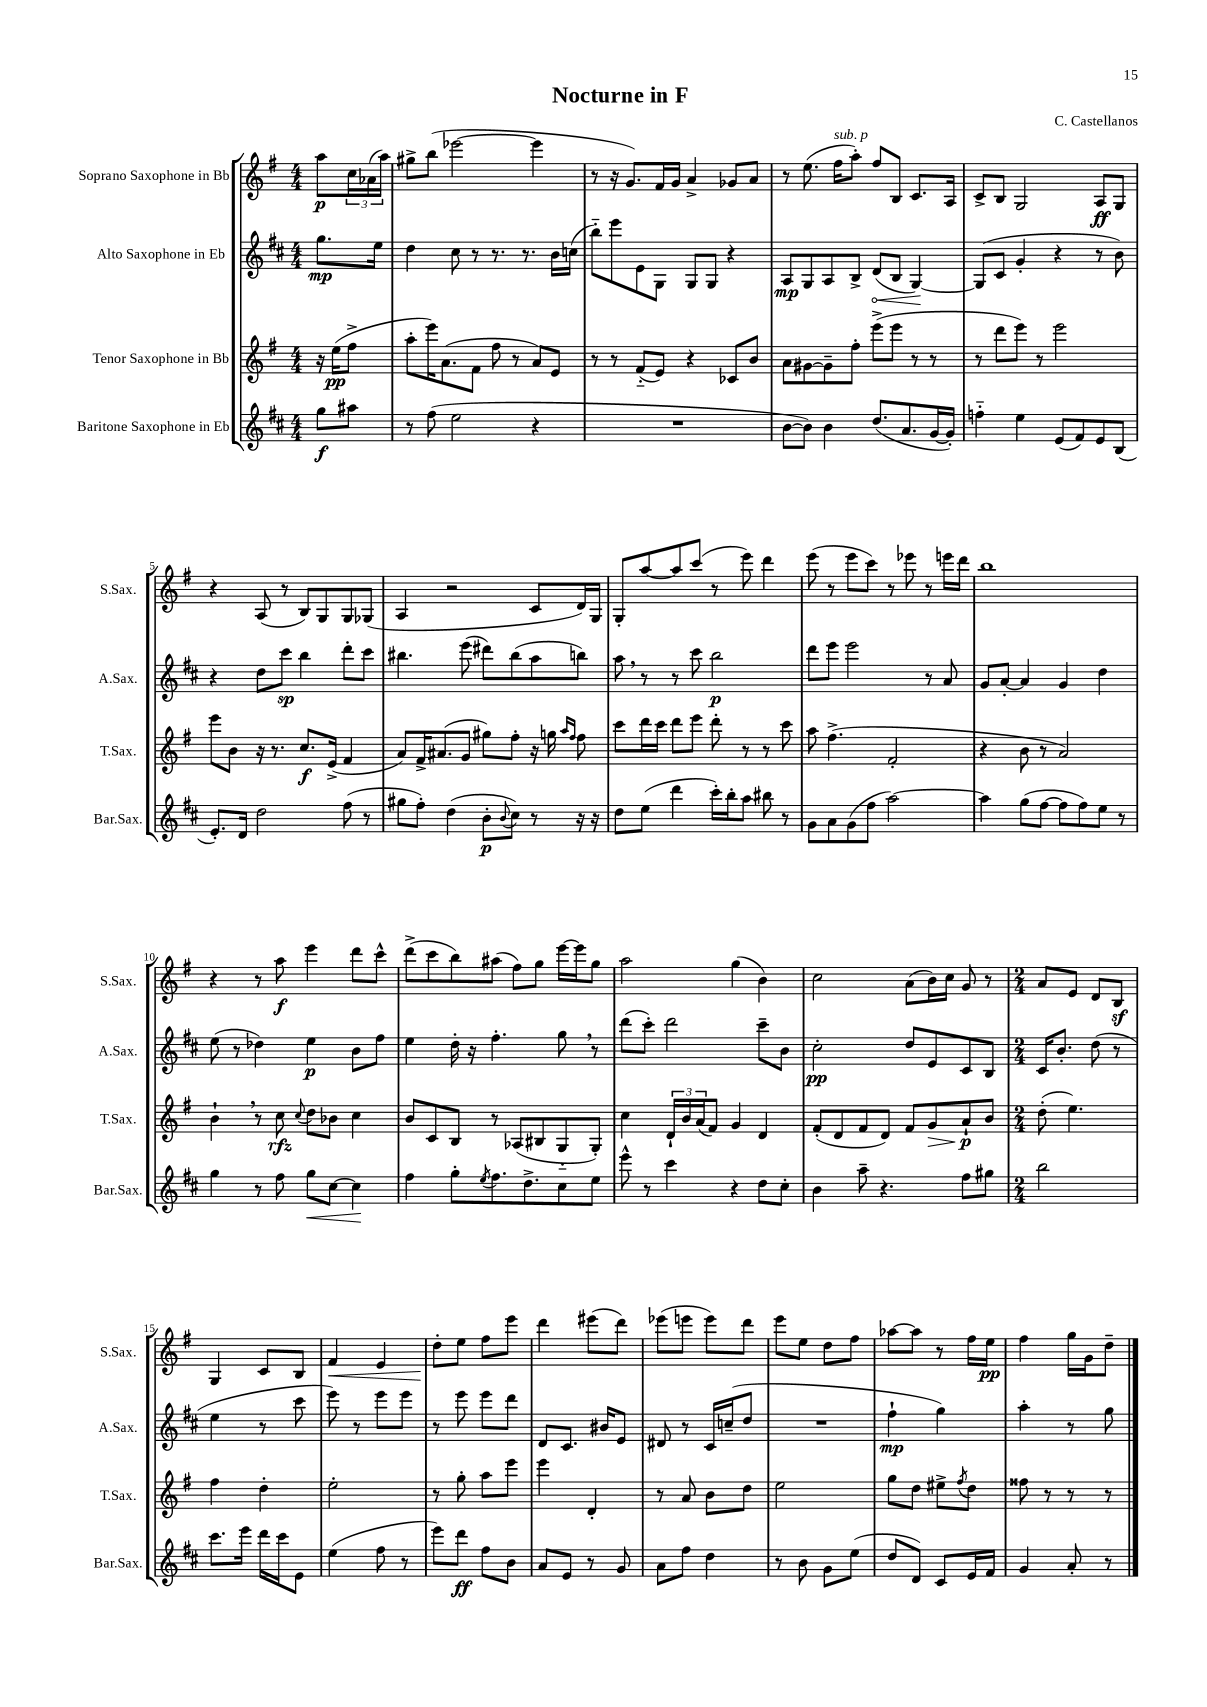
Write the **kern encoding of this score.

**kern	**dynam	**kern	**dynam	**kern	**dynam	**kern	**dynam
*part4	*part4	*part3	*part3	*part2	*part2	*part1	*part1
*staff4	*staff4	*staff3	*staff3	*staff2	*staff2	*staff1	*staff1
*I"Baritone Saxophone in Eb	*	*I"Tenor Saxophone in Bb	*	*I"Alto Saxophone in Eb	*	*I"Soprano Saxophone in Bb	*
*I'Bar.Sax.	*	*I'T.Sax.	*	*I'A.Sax.	*	*I'S.Sax.	*
*clefG2	*	*clefG2	*	*clefG2	*	*clefG2	*
*k[f#c#]	*	*k[f#]	*	*k[f#c#]	*	*k[f#]	*
*M4/4	*	*M4/4	*	*M4/4	*	*M4/4	*
=	=	=	=	=	=	=	=
8gg\L	f	16r	.	8.gg\L	mp	8aa\L	p
.	.	(16ee\KL	pp	.	.	.	.
8aa#X\J	.	8ff#^\J	.	.	.	24cc\L	.
.	.	.	.	.	.	(24a-X\	.
.	.	.	.	16ee\Jk	.	.	.
.	.	.	.	.	.	24aa\JJ)	.
=1	=1	=1	=1	=1	=1	=1	=1
8r	.	8aa'\L	.	4dd\	.	8gg#X^\L	.
(8ff#\	.	16eee\K)	.	.	.	(8bb\J	.
.	.	(8.a\	.	.	.	.	.
2ee\	.	.	.	8cc#\	.	[2eee-X\	.
.	.	8f#\J	.	8r	.	.	.
.	.	8ff#\	.	8.r	.	.	.
.	.	8r	.	.	.	.	.
.	.	.	.	8.r	.	.	.
4r	.	8a/L)	.	.	.	4eee-\]	.
.	.	8e/J	.	16b\LL	.	.	.
.	.	.	.	(16ccn\JJ	.	.	.
=2	=2	=2	=2	=2	=2	=2	=2
1r	.	8r	.	8bb\L)	.	8r	.
.	.	8r	.	8eee\	.	16r	.
.	.	.	.	.	.	8.g/L)	.
.	.	(8f#/L	.	8e\	.	.	.
.	.	8e/J)	.	8G\J	.	16f#/L	.
.	.	.	.	.	.	16g/JJ	.
.	.	4r	.	8G/L	.	4a^/	.
.	.	.	.	8G/J	.	.	.
.	.	8c-X/L	.	4r	.	8g-X/L	.
.	.	8b/J	.	.	.	8a/J	.
=3	=3	=3	=3	=3	=3	=3	=3
[8b\L	.	8a\L	.	8A/L	mp	8r	.
8b\J])	.	[8g#X\	.	8G/	.	(8.ee\	.
4b\	.	8g#~\]	.	8A/	.	.	.
!	!	!	!	!	!	!LO:TX:a:i:t=sub. p	!
.	.	.	.	.	.	16ff#\KL	.
.	.	8ff#'\J	.	8B^/J	.	8aa'\J)	.
!	!	!	!	!	!LO:HP:b	!	!
(8.dd/L	.	(8eee^\L	.	(8d/L	<	8ff#/L	.
.	.	8eee\J	.	8B/J	.	8B/J	.
8.a/	.	.	.	.	.	.	.
.	.	8r	.	[4G/)	.	8.c/L	.
[16g/L	.	8r	.	.	.	.	.
16g'/JJ])	.	.	.	.	.	16A/Jk	.
.	.	.	.	.	[	.	.
=4	=4	=4	=4	=4	=4	=4	=4
4ffn\	.	8r	.	(8G/L]	.	8c^/L	.
.	.	8ddd\L	.	8c#/J	.	8B/J	.
4ee\	.	8eee\J)	.	4g'/	.	2G/	.
.	.	8r	.	.	.	.	.
(8e/L	.	2eee\	.	4r	.	.	.
8f#/)	.	.	.	.	.	.	.
8e/	.	.	.	8r	.	8A/L	ff
(8B/J	.	.	.	8b\)	.	8G/J	.
!!LO:LB:g=z
=5	=5	=5	=5	=5	=5	=5	=5
8.e'/L)	.	8eee\L	.	4r	.	4r	.
.	.	8b\J	.	.	.	.	.
16d/Jk	.	.	.	.	.	.	.
2dd\	.	16r	.	8dd\L	.	(8A/	.
.	.	8.r	.	.	.	.	.
.	.	.	.	8ccc#\J	sp	8r	.
.	.	8.cc/L	f	4bb\	.	8B/L)	.
.	.	.	.	.	.	8G/	.
.	.	(16e^/Jk	.	.	.	.	.
(8ff#\	.	4f#/	.	8ddd'\L	.	8G/	.
8r	.	.	.	8ccc#\J	.	(8G-X/J	.
=6	=6	=6	=6	=6	=6	=6	=6
8gg#X\L	.	8a/L)	.	4.bb#X\	.	4A/	.
8ff#'\J)	.	16f#^/K	.	.	.	.	.
.	.	(8.a#X/	.	.	.	.	.
(4dd\	.	.	.	.	.	2r	.
.	.	8g/J	.	(8eee\	.	.	.
8b'\L	p	8gg#X\L)	.	8ddd#X\L)	.	.	.
8qqb/	.	.	.	.	.	.	.
8cc#\J)	.	8ff#'\J	.	(8bb#\	.	.	.
8r	.	16r	.	8aa\	.	8c/L	.
.	.	16ggn\	.	.	.	.	.
.	.	16qqaa/LL	.	.	.	.	.
.	.	16qqff#/JJ	.	.	.	.	.
16r	.	8ff#\	.	8bbn\J)	.	16d/L)	.
16r	.	.	.	.	.	16G/JJ	.
=7	=7	=7	=7	=7	=7	=7	=7
8dd\L	.	8ccc\L	.	8aa,\	.	8G'/L	.
(8ee\J	.	16ddd\L	.	8r	.	[8aa/	.
.	.	16ccc\JJ	.	.	.	.	.
4ddd\	.	8ddd\L	.	8r	.	8aa/]	.
.	.	8eee\J	.	8ccc#\	.	(8ccc/J	.
16ccc#'\LL)	.	8ddd'\	.	2bb\	p	8r	.
16bb'\J	.	.	.	.	.	.	.
8aa\J	.	8r	.	.	.	8eee\)	.
8bb#X\	.	8r	.	.	.	4ddd\	.
8r	.	8ccc\	.	.	.	.	.
=8	=8	=8	=8	=8	=8	=8	=8
8g\L	.	8aa\	.	8ddd\L	.	(8eee\	.
8a\	.	(4.ff#^\	.	8eee\J	.	8r	.
(8g\	.	.	.	2eee\	.	8eee\L	.
8ff#\J	.	.	.	.	.	8ccc\J)	.
[2aa\)	.	2f#'/	.	.	.	8r	.
.	.	.	.	.	.	8eee-X\	.
.	.	.	.	8r	.	8r	.
.	.	.	.	8a/	.	16eeen\LL	.
.	.	.	.	.	.	16ddd\JJ	.
=9	=9	=9	=9	=9	=9	=9	=9
4aa\]	.	4r	.	8g/L	.	1bb	.
.	.	.	.	[8a'/J	.	.	.
(8gg\L	.	8b\	.	4a/]	.	.	.
[8ff#\J	.	8r	.	.	.	.	.
8ff#\L]	.	2a/)	.	4g/	.	.	.
8ff#\)	.	.	.	.	.	.	.
8ee\J	.	.	.	4dd\	.	.	.
8r	.	.	.	.	.	.	.
!!LO:LB:g=z
=10	=10	=10	=10	=10	=10	=10	=10
4gg\	.	4b`,\	.	(8ee\	.	4r	.
.	.	.	.	8r	.	.	.
8r	.	8r	.	4dd-X\)	.	8r	.
8ff#\	.	8cc\	rfz	.	.	8aa\	f
.	.	8qqcc/	.	.	.	.	.
!	!LO:HP:b	!	!	!	!	!	!
8gg\L	<	8dd\L	.	4ee\	p	4eee\	.
[8cc#\J	.	8b-X\J	.	.	.	.	.
4cc#\]	.	4cc\	.	8b\L	.	8ddd\L	.
.	.	.	.	8ff#\J	.	8ccc^^\J	.
.	[	.	.	.	.	.	.
=11	=11	=11	=11	=11	=11	=11	=11
4ff#\	.	8b/L	.	4ee\	.	(8ddd^\L	.
.	.	8c/	.	.	.	8ccc\	.
8gg'\L	.	8B/J	.	16dd'\	.	8bb\)	.
.	.	.	.	16r	.	.	.
8qee/	.	.	.	.	.	.	.
8.ff#\	.	8r	.	4.ff#'\	.	(8aa#X\J	.
.	.	(8A-X/L	.	.	.	8ff#\L)	.
8.dd^\	.	.	.	.	.	.	.
.	.	8B#X/	.	.	.	8gg\J	.
8cc#\	.	8G/	.	8gg,\	.	[16eee\LL	.
.	.	.	.	.	.	16eee\J]	.
8ee\J	.	8G'/J)	.	8r	.	8gg\J	.
=12	=12	=12	=12	=12	=12	=12	=12
8eee^^\	.	4cc\	.	(8ddd\L	.	2aa\	.
8r	.	.	.	8ccc#'\J)	.	.	.
4ccc#\	.	24d`/LL	.	2ddd\	.	.	.
.	.	24b/	.	.	.	.	.
.	.	(24a/J	.	.	.	.	.
.	.	8f#/J)	.	.	.	.	.
4r	.	4g/	.	.	.	(4gg\	.
8dd\L	.	4d/	.	8ccc#~\L	.	4b\)	.
8cc#'\J	.	.	.	8b\J	.	.	.
=13	=13	=13	=13	=13	=13	=13	=13
4b\	.	(8f#'/L	.	2cc#'\	pp	2cc\	.
.	.	8d/	.	.	.	.	.
8aa~\	.	8f#/	.	.	.	.	.
4.r	.	8d/J)	.	.	.	.	.
.	.	8f#/L	.	8dd/L	.	(8a\L	.
!	!	!	!LO:HP:b	!	!	!	!
.	.	8g/	>	8e/	.	16b\L)	.
.	.	.	.	.	.	16cc\JJ	.
8ff#\L	.	8a`/	p	8c#/	.	8g/	.
8gg#X\J	.	8b/J	]	8B/J	.	8r	.
=14	=14	=14	=14	=14	=14	=14	=14
*M2/4	*	*M2/4	*	*M2/4	*	*M2/4	*
2bb\	.	(8dd'\	.	16c#/KL	.	8a/L	.
.	.	.	.	8.b'/J	.	.	.
.	.	4.ee\)	.	.	.	8e/J	.
.	.	.	.	(8dd\	.	8d/L	.
.	.	.	.	8r	.	8Bz/J	.
!!LO:LB:g=z
=15	=15	=15	=15	=15	=15	=15	=15
8.ccc#\L	.	4ff#\	.	4ee\	.	4G/	.
16eee\Jk	.	.	.	.	.	.	.
16ddd\LL	.	4dd'\	.	8r	.	8c/L	.
16ccc#\J	.	.	.	.	.	.	.
8e\J	.	.	.	8ccc#\	.	8B/J	.
=16	=16	=16	=16	=16	=16	=16	=16
!	!	!	!	!	!	!	!LO:HP:b
(4ee\	.	2ee'\	.	8eee\)	.	4f#/	<
.	.	.	.	8r	.	.	.
8ff#\	.	.	.	8eee\L	.	4e/	.
8r	.	.	.	8eee\J	.	.	.
=17	=17	=17	=17	=17	=17	=17	=17
8eee\L)	.	8r	.	8r	.	8dd'\L	.
8ddd\J	ff	8gg'\	.	8eee\	.	8ee\J	[
8ff#\L	.	8aa\L	.	8eee\L	.	8ff#\L	.
8b\J	.	8eee\J	.	8ddd\J	.	8eee\J	.
=18	=18	=18	=18	=18	=18	=18	=18
8a/L	.	4eee\	.	8d/L	.	4ddd\	.
8e/J	.	.	.	8.c#/J	.	.	.
8r	.	4d'/	.	.	.	(8eee#X\L	.
.	.	.	.	16b#X/KL	.	.	.
8g/	.	.	.	8e/J	.	8ddd\J)	.
=19	=19	=19	=19	=19	=19	=19	=19
8a\L	.	8r	.	8d#X/	.	(8eee-X\L	.
8ff#\J	.	8a/	.	8r	.	8eeen\J	.
4dd\	.	8b\L	.	16c#/LL	.	8eee\L)	.
.	.	.	.	(16ccn~/J	.	.	.
.	.	8dd\J	.	8dd/J	.	8ddd\J	.
=20	=20	=20	=20	=20	=20	=20	=20
8r	.	2ee\	.	2r	.	8eee\L	.
8b\	.	.	.	.	.	8ee\J	.
8g\L	.	.	.	.	.	8dd\L	.
(8ee\J	.	.	.	.	.	8ff#\J	.
=21	=21	=21	=21	=21	=21	=21	=21
8dd/L	.	8gg\L	.	4ff#`\	mp	[8aa-X\L	.
8d/J)	.	8dd\J	.	.	.	8aa-\J]	.
8c#/L	.	8ee#X^\L	.	4gg\)	.	8r	.
.	.	8qff#/	.	.	.	.	.
16e/L	.	8dd\J	.	.	.	16ff#\LL	.
16f#/JJ	.	.	.	.	.	16ee\JJ	pp
=22	=22	=22	=22	=22	=22	=22	=22
4g/	.	8ff##X\	.	4aa'\	.	4ff#\	.
.	.	8r	.	.	.	.	.
8a'/	.	8r	.	8r	.	16gg\LL	.
.	.	.	.	.	.	16g\J	.
8r	.	8r	.	8gg\	.	8dd~\J	.
==	==	==	==	==	==	==	==
*-	*-	*-	*-	*-	*-	*-	*-
